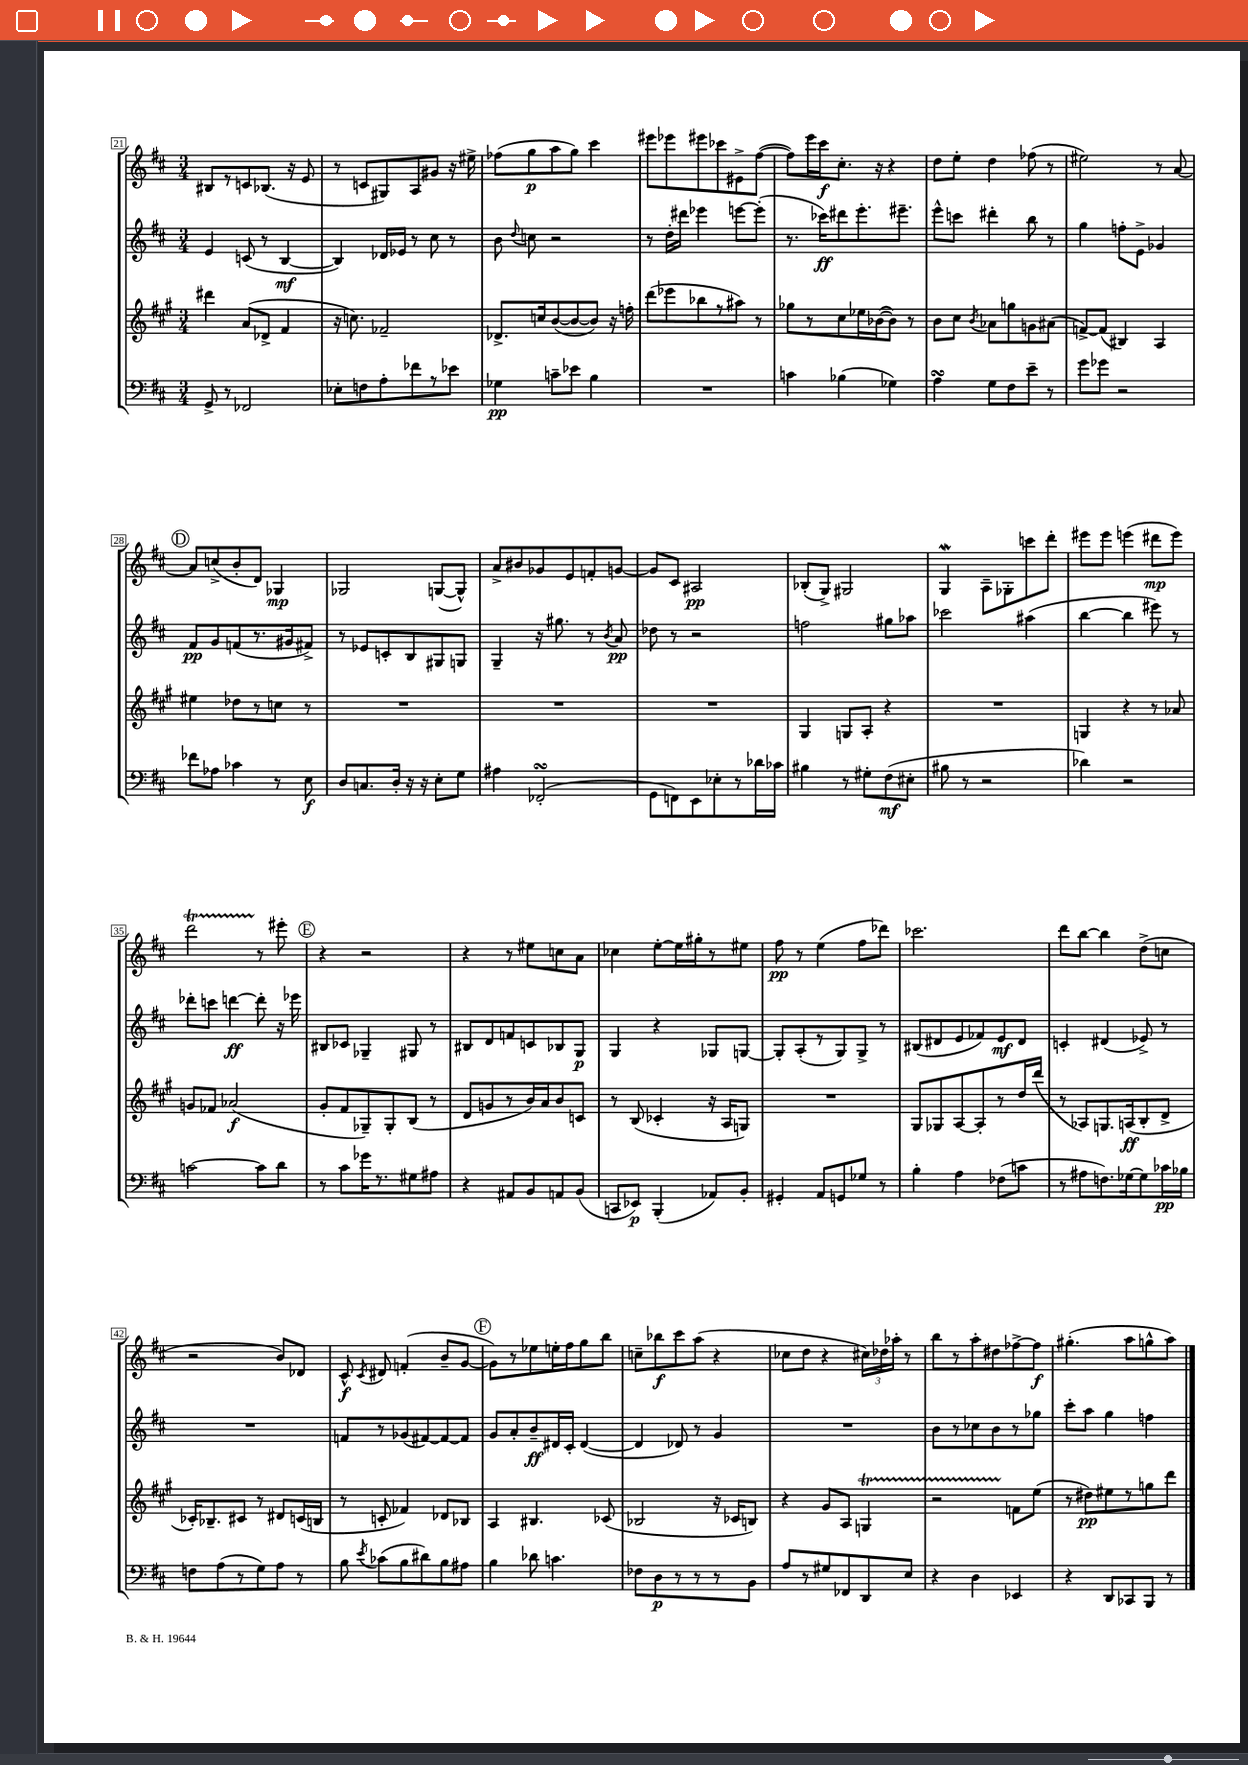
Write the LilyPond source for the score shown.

<<
\new StaffGroup <<
\new Staff = "s0" {
    \clef treble \key d \major \numericTimeSignature \time 3/4
    \autoBeamOff bis8[ r8 c'8 bes8.]( r16 e'8 |
    r8 c'8[ gis8) a8 gis'8] r16 eis''16-> |
    fes''8[( g''8\p a''8 g''8]) cis'''4 |
    eis'''8[ ees'''8 eis'''8 ces'''8 eis'8-> fis''8]~( |
    fis''8[) e'''16 cis'''16\f cis''8.]-. r16 r4 |
    d''8[ e''8]-. d''4 fes''8( r8 |
    eis''2) r8 a'8~ |
    \mark \markup { \circle "D" } a'8[ c''8->( b'8-. d'8]) ges4\mp |
    ges2 g8[~( g8]-^) |
    a'8[-> bis'8 ges'8 e'8 f'8-. g'8]~ |
    g'8[ cis'8] ais2\pp |
    bes8[-.( g8]->) gis2 |
    g4\mordent a8[-- ges8-. c'''8 d'''8]-. |
    eis'''8[ eis'''8] e'''4( dis'''8[\mp e'''8]) |
    d'''2\startTrillSpan r8\stopTrillSpan eis'''8-. |
    \mark \markup { \circle "E" } r4 r2 |
    r4 r8 eis''8[ c''8 a'8] |
    ces''4 e''8[~-. e''16 gis''16-. r8 eis''8] |
    fis''8\pp r8 e''4( fis''8[ des'''8]) |
    ces'''2. |
    d'''8[ b''8]~ b''4 d''8[->( c''8] |
    r2 b'8[) des'8] |
    cis'8-^\f \acciaccatura { cis'8 } dis'8 f'4-.( b'8[-- g'8]~ |
    \mark \markup { \circle "F" } g'8[) r8 ees''8 e''16-. fis''16 g''8 b''8] |
    c''8[-- bes''8\f cis'''8 a''8]( r4 |
    ces''8[ d''8] r4 \tuplet 3/2 { cis''16[) des''16 aes''16]-. } r8 |
    b''8[ r8 a''8-. dis''8 fes''8~-> fes''8]\f |
    gis''4.-.( a''8[ g''8-^ a''8]) \bar "|." |
}
\new Staff = "s1" {
    \clef treble \key d \major \numericTimeSignature \time 3/4
    \autoBeamOff e'4 c'8( r8 b4~\mf |
    b4) des'16[ ees'16] r8 cis''8 r8 |
    b'8 \appoggiatura { d''8 } c''8 r2 |
    r8 d''16[-. dis'''16] ees'''4 e'''8[~ e'''8]-.( |
    r8. ces'''16[\ff) dis'''8 e'''8.-. eis'''8.]-- |
    e'''8[-^ c'''8] dis'''4-. b''8 r8 |
    g''4 f''8[-. e'8]-> ges'4 |
    \mark \markup { \circle "D" } fis'8[\pp g'8 f'8( r8. gis'16 fis'8]->) |
    r8 ees'8[ c'8-. b8 gis8 g8] |
    g4-- r16 gis''8. r8 \acciaccatura { b'8 } a'8\pp |
    des''8 r8 r2 |
    f''2 gis''8[ aes''8] |
    ces'''2 ais''4( |
    b''4~ b''4 eis'''8) r8 |
    des'''8[-. c'''8] d'''4~\ff d'''8-. r16 ees'''16 |
    \mark \markup { \circle "E" } bis8[ ces'8] ges4-- gis8 r8 |
    bis8[ d'8 f'8 c'8 bes8 g8]\p |
    g4 r4 ges8[ g8]~ |
    g8[-. a8-.( r8 g8) g8]-> r8 |
    bis8[( dis'8 e'8 fes'8) e'8\mf dis'8] |
    c'4-. dis'4( ees'8->) r8 |
    R2. |
    f'8[ r8 ges'8( fis'8~) fis'8~ fis'8] |
    \mark \markup { \circle "F" } g'8[ a'8-. b'8--\ff dis'16 cis'16]-. dis'4~( |
    dis'4 des'8) r8 g'4 |
    R2. |
    b'8[ r8 ces''8 b'8 r8 ges''8] |
    cis'''8[-. a''8] g''4 f''4 \bar "|." |
}
\new Staff = "s2" {
    \clef treble \key a \major \numericTimeSignature \time 3/4
    \autoBeamOff dis'''4 a'8[( des'8]-> fis'4 |
    r16 c''8.) fes'2-- |
    des'8.[-> c''16 b'8~( b'8~ b'8]) r16 f''16-. |
    d'''8[( ees'''8 bes''8 r8 ais''8]) r8 |
    ges''8[ r8 cis''8 ees''16 bes'16~( bes'8]) r8 |
    b'8[ cis''8] \acciaccatura { b'8 } aes'8[ g''8 g'8 ais'8]( |
    f'8[~->) f'8]( bis4) a4 |
    \mark \markup { \circle "D" } eis''4 des''8[ r8 c''8] r8 |
    R2. |
    R2. |
    R2. |
    gis4 g8[ a8]-. r4 |
    R2. |
    g4 r4 r8 aes'8 |
    g'8[ fes'8] aes'2\f( |
    \mark \markup { \circle "E" } gis'8[-. fis'8 ges8--) ges8-. b8]( r8 |
    d'8[ g'8 r8 b'16) a'16 b'8 c'8] |
    r8 b8( ces'4-. r16 a16[ g8]) |
    R2. |
    gis8[ ges8 a8~ a8-. r8 d''16 d'''16]( |
    r8 aes8[) g8. a16\ff( b8-. d'8]-> |
    ces'16[-.) bes8.-- cis'8] r8 dis'8[ c'16( b16] |
    r8 c'8-. fes'4) des'8[ bes8] |
    \mark \markup { \circle "F" } a4 bis4. ces'8( |
    bes2 r16 ces'16[ b8]) |
    r4 gis'8[ a8] g4\startTrillSpan |
    r2 f'8[\stopTrillSpan e''8]( |
    r8 dis''8[\pp) eis''8 r8 g''8 d'''8] \bar "|." |
}
\new Staff = "s3" {
    \clef bass \key d \major \numericTimeSignature \time 3/4
    \autoBeamOff g,8-> r8 fes,2 |
    ees8[-. f8 a8-. fes'8 r8 ees'8] |
    ges4\pp c'8[-- ees'8] b4 |
    R2. |
    c'4 bes4( ges4) |
    a4\turn g8[ fis8 e'8]-- r8 |
    g'8[ ges'8] r2 |
    \mark \markup { \circle "D" } fes'8[ aes8] ces'4 r8 e8\f |
    d8[ c8. d16]-. r16 r16 e8[-. g8] |
    ais4 fes,2-.\turn( |
    g,8[ f,8) e,8 ees8-. r8 des'16 ces'16] |
    bis4 r8 gis8[-. fis8\mf( eis8]-. |
    bis8 r8 r2 |
    des'4) r2 |
    c'2~ c'8[ d'8] |
    \mark \markup { \circle "E" } r8 cis'8[ ges'16 r8. gis8 ais8] |
    r4 ais,8[ b,8 a,8 b,8]( |
    c,8[ ees,8]\p) b,,4-.( aes,8[) b,8]-. |
    gis,4-. a,8[ g,8 ges8] r8 |
    b4-. a4 fes8[( c'8] |
    r8 ais8[ f8.) ges16~ ges8 ces'16\pp bes16] |
    f8[ a8( r8 g8) a8] r8 |
    b8 \acciaccatura { e'8 } ces'8[( b8 dis'8) b8 ais8] |
    \mark \markup { \circle "F" } b4 des'8 c'4. |
    fes8[ d8\p r8 r8 r8 b,8] |
    a8[ r8 gis8 fes,8 d,8 e8] |
    r4 d4 ees,4 |
    r4 d,8[ ces,8 b,,8] r8 \bar "|." |
}
>>
>>
\layout { \context { \Score currentBarNumber = #21 \override BarNumber.stencil = #(make-stencil-boxer 0.1 0.3 ly:text-interface::print) } }
